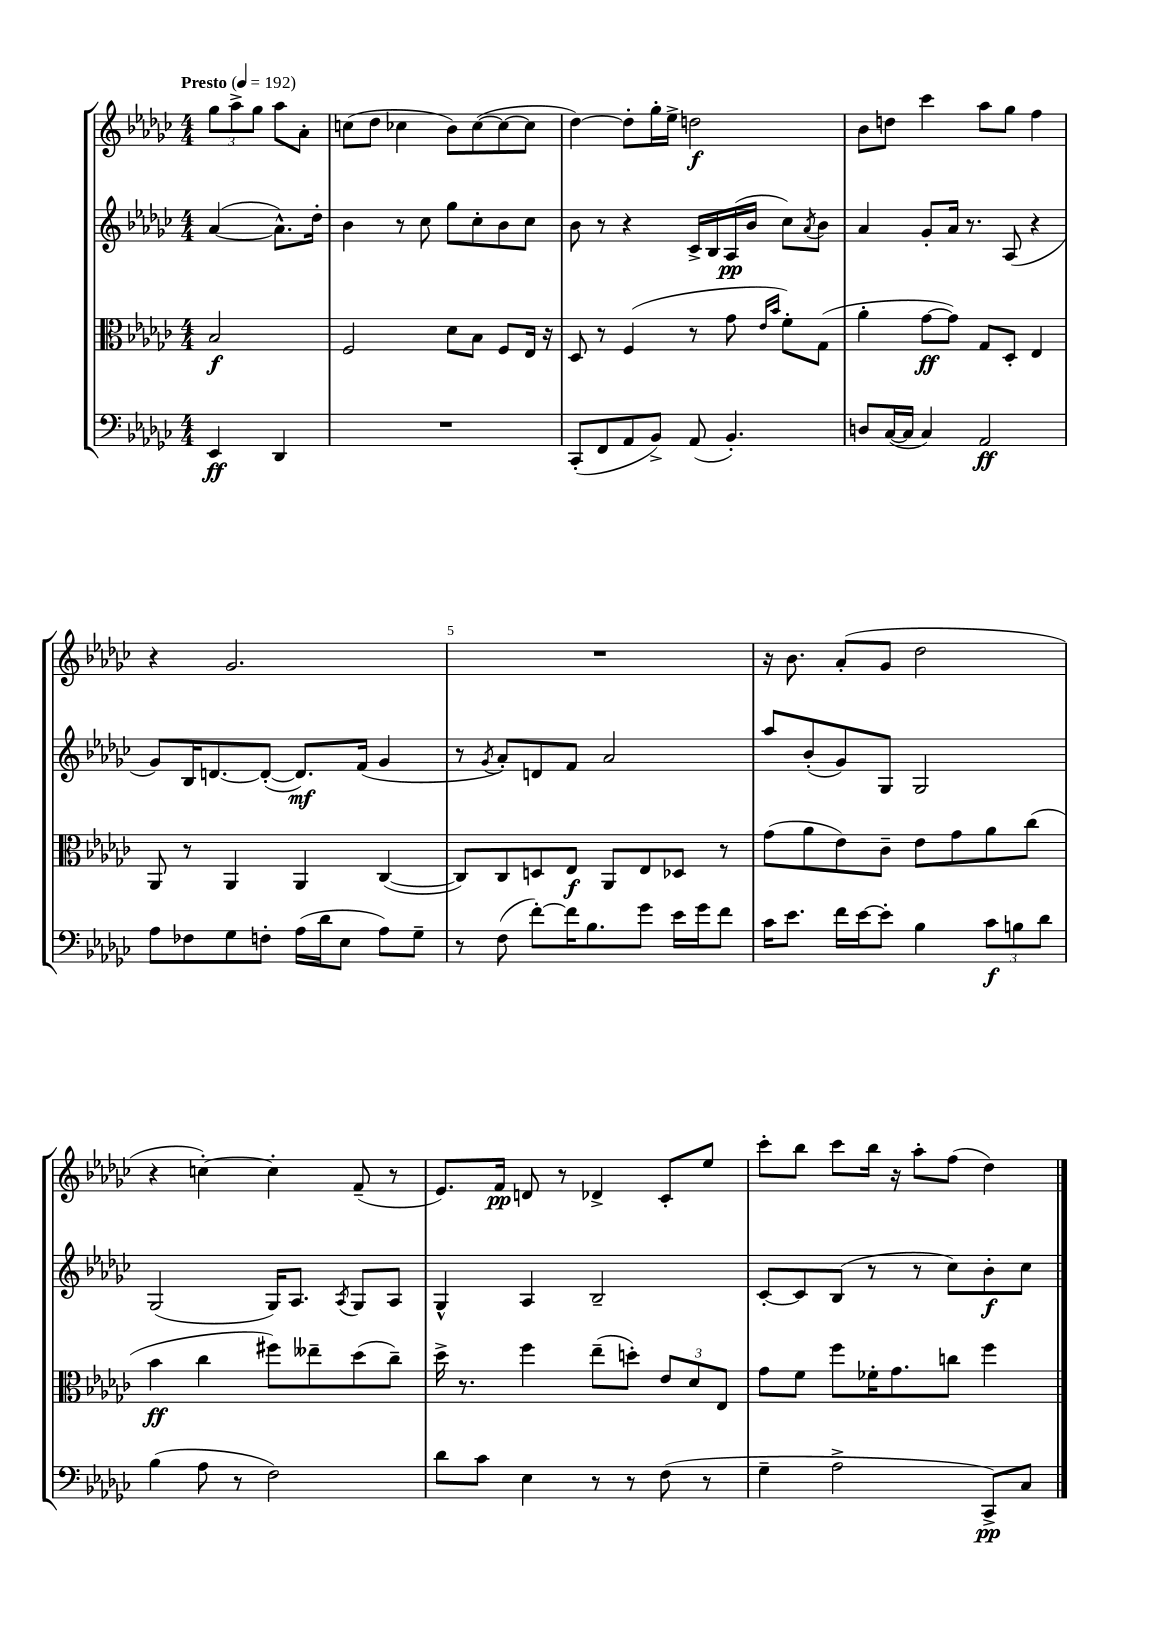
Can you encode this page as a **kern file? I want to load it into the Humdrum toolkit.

**kern	**kern	**kern	**kern
*staff4	*staff3	*staff2	*staff1
*clefF4	*clefC3	*clefG2	*clefG2
*k[b-e-a-d-g-c-]	*k[b-e-a-d-g-c-]	*k[b-e-a-d-g-c-]	*k[b-e-a-d-g-c-]
*M4/4	*M4/4	*M4/4	*M4/4
*MM192	*MM192	*MM192	*MM192
4EE-	2B-	([4a-	12gg-
.	.	.	12aa-^
.	.	.	12gg-
4DD-	.	8.a-^^])	8aa-
.	.	.	8a-'
.	.	16dd-'	.
=	=	=	=
1r	2F	4b-	(8cc
.	.	.	8dd-
.	.	8r	4cc-
.	.	8cc-	.
.	8d-	8gg-	8b-)
.	8B-	8cc-'	([8cc-
.	8F	8b-	8cc-_
.	16E-	8cc-	8cc-]
.	16r	.	.
=	=	=	=
(8CC-'	8D-	8b-	[4dd-)
8FF	8r	8r	.
8AA-	(4F	4r	8dd-']
8BB-^)	.	.	16gg-'
.	.	.	16ee-^
(8AA-	8r	16c-^	2dd
.	.	16B-	.
4.BB-')	8g-	(16A-	.
.	.	16b-	.
.	16qqe-	.	.
.	16qqb-	.	.
.	8f')	8cc-)	.
.	.	8qa-	.
.	(8G-	8b-	.
=	=	=	=
8D	4a-'	4a-	8b-
([16C-	.	.	8dd
16C-]	.	.	.
4C-)	[8g-	8g-'	4ccc-
.	8g-])	16a-	.
.	.	8.r	.
2AA-	8G-	.	8aa-
.	8D-'	(8A-	8gg-
.	4E-	4r	4ff
=	=	=	=
8A-	8AA-	8g-)	4r
8F-	8r	16B-	.
.	.	[8.d	.
8G-	4AA-	.	2.g-
8F'	.	(8d'_	.
(16A-	4AA-	8.d])	.
16d-	.	.	.
8E-	.	.	.
.	.	(16f	.
8A-)	([4C-	4g-	.
8G-~	.	.	.
=	=	=	=
8r	8C-])	8r	1r
.	.	8qg-	.
(8F	8C-	8a-')	.
[8f')	8D	8d	.
16f]	8E-	8f	.
8.B-	.	.	.
.	8AA-	2a-	.
8g-	8E-	.	.
16e-	8D-	.	.
16g-	.	.	.
8f	8r	.	.
=	=	=	=
16c-	(8g-	8aa-	16r
8.e-	.	.	8.b-
.	8a-	(8b-'	.
16f	8e-)	8g-)	(8a-'
[16e-	.	.	.
8e-']	8c-~	8G-	8g-
4B-	8e-	2G-	2dd-
.	8g-	.	.
12c-	8a-	.	.
12B	.	.	.
.	(8cc-	.	.
12d-	.	.	.
=	=	=	=
(4B-	4b-	(2G-	4r
8A-	4cc-	.	[4cc')
8r	.	.	.
2F)	8ff#)	16G-)	4cc']
.	.	8.A-	.
.	8ee--~	.	.
.	.	8qA-	.
.	(8dd-	8G-	(8f~
.	8cc-~)	8A-	8r
=	=	=	=
8d-	16dd-^	4G-^^	8.e-)
.	8.r	.	.
8c-	.	.	.
.	.	.	16f
4E-	4ff	4A-	8d
.	.	.	8r
8r	(8ee-~	2B-~	4d-^
8r	8dd')	.	.
(8F	12e-	.	8c-'
.	12d-	.	.
8r	.	.	8ee-
.	12E-	.	.
=	=	=	=
4G-~	8g-	[8c-'	8ccc-'
.	8f	8c-]	8bb-
2A-^	8ff	(8B-	8ccc-
.	16f-'	8r	16bb-
.	8.g-	.	16r
.	.	8r	8aa-'
.	8cc	8cc-)	(8ff
8CC-^)	4ff	8b-'	4dd-)
8C-	.	8cc-	.
==	==	==	==
*-	*-	*-	*-
